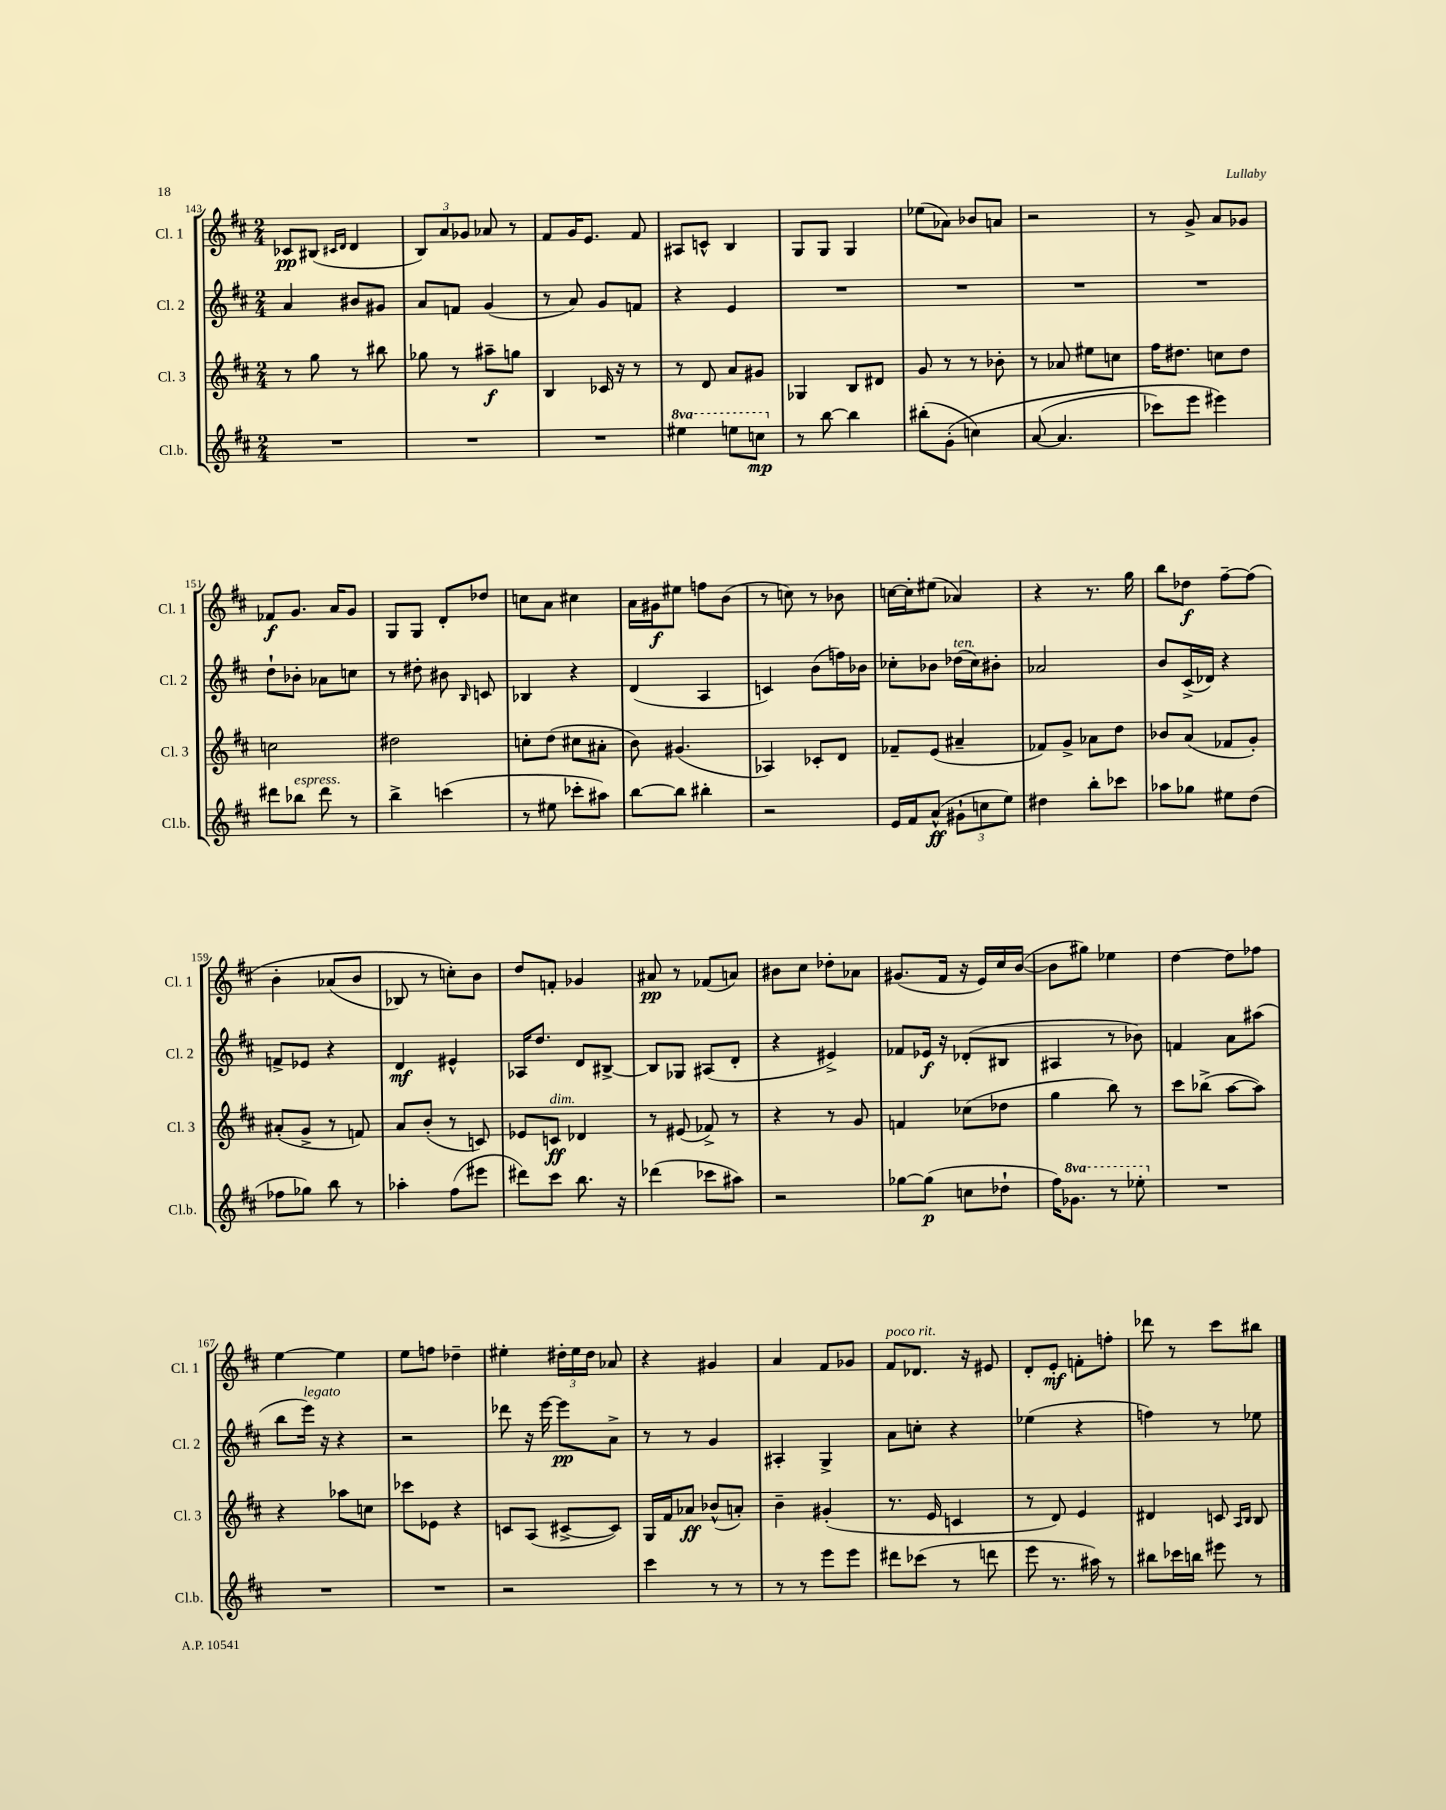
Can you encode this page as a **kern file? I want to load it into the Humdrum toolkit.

**kern	**kern	**kern	**kern
*staff4	*staff3	*staff2	*staff1
*clefG2	*clefG2	*clefG2	*clefG2
*k[f#c#]	*k[f#c#]	*k[f#c#]	*k[f#c#]
*M2/4	*M2/4	*M2/4	*M2/4
2r	8r	4a/	8c-/L
.	8gg\	.	(8B#/J
.	.	.	16qqc#/LL
.	.	.	16qqd/JJ
.	8r	8b#/L	4d/
.	8bb#\	8g#/J	.
=	=	=	=
2r	8gg-\	8a/L	12B/L)
.	.	.	12a/
.	8r	8f/J	.
.	.	.	12g-/J
.	8aa#~\L	(4g/	8a-/
.	8gg\J	.	8r
=	=	=	=
2r	4B/	8r	8f#/L
.	.	8a/)	16g/K
.	.	.	8.e/J
.	16c-/	8g/L	.
.	16r	.	.
.	8r	8f/J	8f#/
=	=	=	=
4eee#\	8r	4r	8A#/L
.	8d/	.	8c^^/J
8eee\L	8a/L	4e/	4B/
8ccc\J	8g#/J	.	.
=	=	=	=
8r	4G-/	2r	8G/L
[8bb\	.	.	8G/J
4bb\]	8B/L	.	4G/
.	8d#/J	.	.
=	=	=	=
(8bb#'\L	8g/	2r	(8ee-\L
&(8g'\J	8r	.	8a-\J)
4cc\)	8r	.	8b-/L
.	8b-'\	.	8a/J
=	=	=	=
([8a/	8r	2r	2r
4.a/]	8a-/	.	.
.	8ee#\L	.	.
.	8cc\J	.	.
=	=	=	=
8ccc-\L)	16ff#\LK	2r	8r
.	8.dd#\J	.	.
8eee\J	.	.	8g^/
4eee#\&)	8cc\L	.	8a/L
.	8dd#\J	.	8g-/J
=	=	=	=
8ddd#\L	2cc\	8dd`\L	8f-/L
8bb-\J	.	8b-'\J	8.g/J
8ddd#\	.	8a-\L	.
.	.	.	16a/LK
8r	.	8cc\J	8g/J
=	=	=	=
4bb^\	2dd#\	8r	8G/L
.	.	8dd#'\	8G/J
(4ccc\	.	8b#\	8d'/L
.	.	16qqB/	.
.	.	8c/	8dd-/J
=	=	=	=
8r	8cc'\L	4B-/	8cc\L
8ee#\	(8dd\J	.	8a\J
8ccc-'\L	8cc#\L	4r	4cc#\
8aa#\J)	8a#'\J	.	.
=	=	=	=
[8bb\L	8b\)	(4d/	16a\LL
.	.	.	16g#\J
8bb\]J	(4.g#/	.	8ee#\J
4bb#'\	.	4A/	8ff\L
.	.	.	(8b\J
=	=	=	=
2r	4A-/)	4c/)	8r
.	.	.	8cc\)
.	8c-'/L	(8b\L	8r
.	8d/J	16ff\L)	8b-\
.	.	16b-\JJ	.
=	=	=	=
16e/LL	8f-~/L	8cc-'\L	[16cc\LL
16f#/J	.	.	16cc'\]J
(8a^^/J	(8e/J	8b-\J	(8ee#\J
12g#`\L	4a#~/	(16dd-\LL	4a-/)
.	.	16cc-\J)	.
12cc\	.	.	.
.	.	8b#'\J	.
12ee\J)	.	.	.
=	=	=	=
4dd#\	8f-/L)	2a-/	4r
.	8g^/J	.	.
8bb'\L	8a-\L	.	8.r
8ccc-\J	8dd\J	.	.
.	.	.	16gg\
=	=	=	=
8aa-\L	8b-/L	8b/L	8bb\L
8gg-\J	(8a/J	(16c#^/L	8dd-\J
.	.	16d-/JJ)	.
8ee#\L	8f-/L	4r	[8ff#~\L
(8dd\J	8g'/J)	.	&(8ff#\]J
=	=	=	=
8ff-\L	(8a#'/L	8f^/L	4b'\
8gg-\J)	8g^/J	8e-/J	.
8bb\	8r	4r	(8a-/L
8r	8f/)	.	8b/J
=	=	=	=
4aa-'\	8a/L	4d/	8B-/)
.	(8b'/J	.	8r
(8ff#\L	8r	4e#^^/	8cc'\L&)
8eee#\J	8c/)	.	8b\J
=	=	=	=
8ddd#\L)	8e-/L	16A-/LK	8dd/L
.	.	8.dd/J	.
8ccc#\J	8c/J	.	8f'/J
8.bb\	4d-/	8d/L	4g-/
.	.	[8B#^/J	.
16r	.	.	.
=	=	=	=
(4ddd-\	8r	8B#/]L	8a#/
.	(8e#/	8G-/J	8r
8ccc-\L	8f-^/)	(8A#/L	(8f-/L
8aa#\J)	8r	8d'/J	8a/J)
=	=	=	=
2r	4r	4r	8b#\L
.	.	.	8cc#\J
.	8r	4e#^/)	8dd-'\L
.	8g/	.	8a-\J
=	=	=	=
[8gg-\L	4f/	8f-/L	(8.g#/L
(8gg-\]J	.	16e-/Jk	.
.	.	16r	16f#/Jk
8cc\L	(8cc-\L	(8d-'/L	16r
.	.	.	16e/LL)
8dd-`\J	8dd-\J	8B#/J	16cc#/
.	.	.	([16b/JJ
=	=	=	=
16ff#\LK)	4gg\	4A#/	8b\]L
8.gg-\J	.	.	.
.	.	.	8gg#\J)
8r	8bb\)	8r	4ee-\
8eee-'\	8r	8b-\)	.
=	=	=	=
2r	8ccc#\L	4f/	[4dd\
.	(8bb-^\J	.	.
.	[8aa\L	8a\L	8dd\]L
.	8aa\]J)	(8aa#\J	8ff-\J
=	=	=	=
2r	4r	8bb\L	[4ee\
.	.	16eee\Jk)	.
.	.	16r	.
.	8aa-\L	4r	4ee\]
.	8cc\J	.	.
=	=	=	=
2r	8ccc-\L	2r	8ee\L
.	8e-\J	.	8ff\J
.	4r	.	4dd-~\
=	=	=	=
2r	8c/L	8ddd-\	4ee#'\
.	(8A/J	16r	.
.	.	[16eee\	.
.	[8c#^/L	8eee\]L	24dd#'\LL
.	.	.	24ee#\
.	.	.	24dd#\JJ
.	8c#/]J)	8a^\J	8a-/
=	=	=	=
4ccc#\	16G/LL	8r	4r
.	16f#/J	.	.
.	8a-/J	8r	.
8r	(8b-^^/L	4g/	4g#/
8r	8a'/J)	.	.
=	=	=	=
8r	4b~\	4A#'/	4a/
8r	.	.	.
8eee\L	(4g#'/	4G^/	8f#/L
8eee\J	.	.	8g-/J
=	=	=	=
8ddd#\L	8.r	8a\L	8f#/L
(8ccc-\J	.	8cc'\J	8.d-/J
.	16e/	.	.
8r	4c/	4r	.
.	.	.	16r
8ddd\	.	.	8e#/
=	=	=	=
8eee\	8r	(4ee-\	8d'/L
8.r	8d/)	.	8e'/J
.	4e/	4r	8f'\L
16aa#\)	.	.	.
8r	.	.	8ff'\J
=	=	=	=
8bb#\L	4d#/	4ff\)	8ddd-\
16ccc-\L	.	.	8r
16bb\JJ	.	.	.
8eee#\	8c/	8r	8ccc#\L
.	16qqA/LL	.	.
.	16qqB/JJ	.	.
8r	8B/	8ee-\	8bb#\J
==	==	==	==
*-	*-	*-	*-
